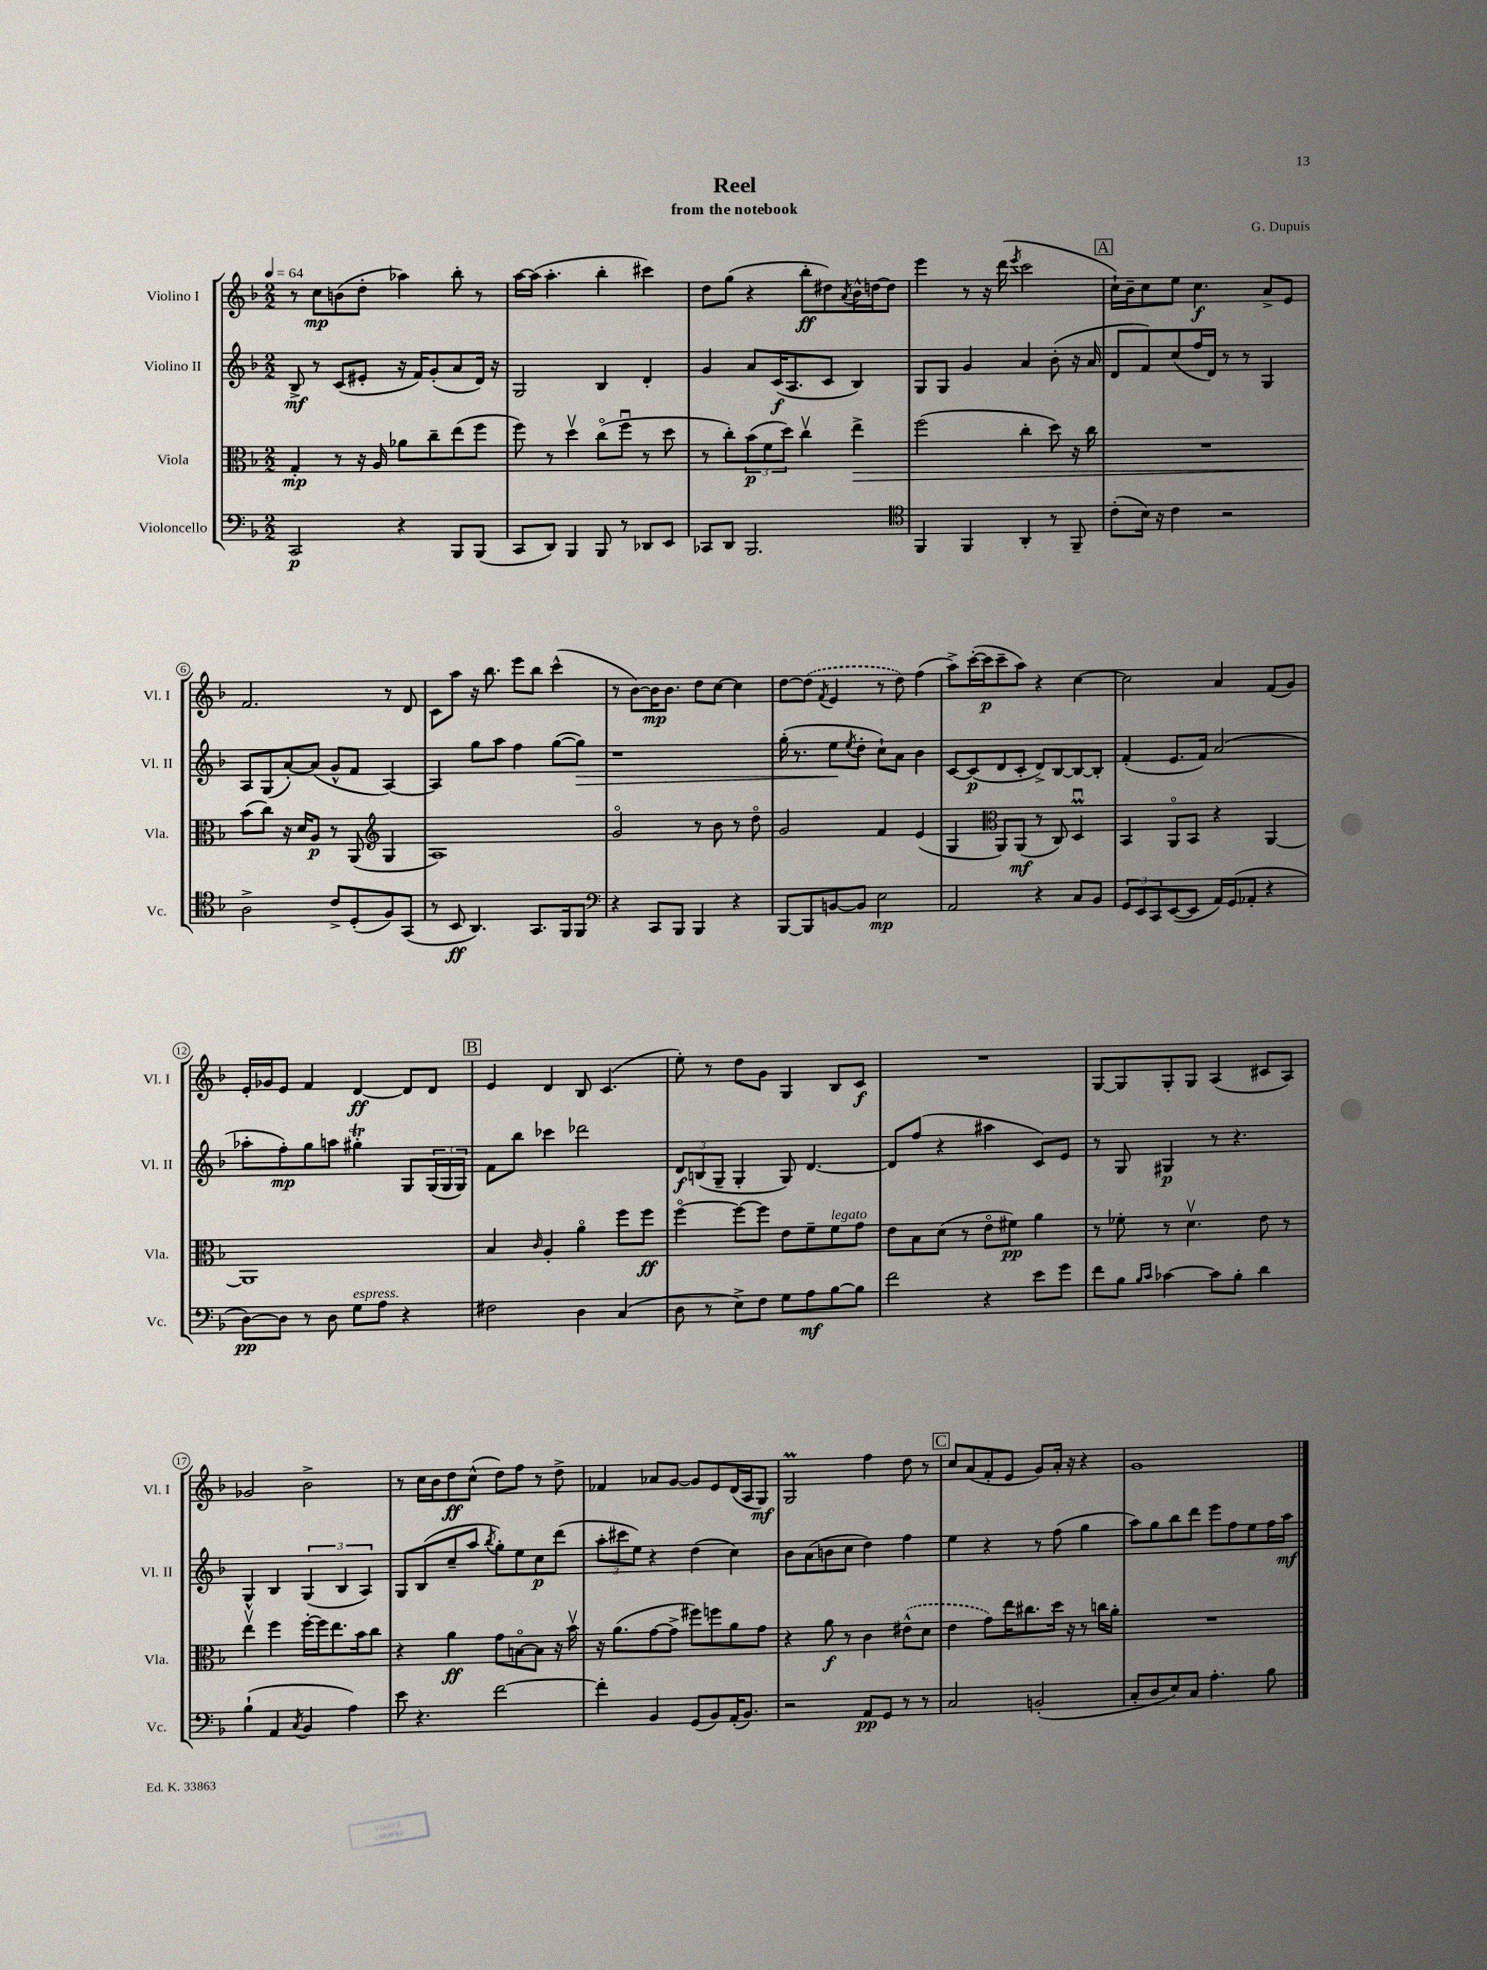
\header { title = "Reel" composer = "G. Dupuis" subtitle = "from the notebook" }
<<
\new StaffGroup <<
\new Staff = "s0" \with { instrumentName = "Violino I" shortInstrumentName = "Vl. I" } {
    \clef treble \key f \major \numericTimeSignature \time 2/2 \tempo 4 = 64
    r8 c''8\mp b'8( d''8-. aes''4) bes''8-. r8 |
    a''16~ a''16( a''4.-. bes''4-. cis'''4) |
    d''8 g''8( r4 bes''8-.\ff dis''8) \acciaccatura { a'8 } bes'16-^ d''16~ d''8 |
    e'''4 r8 r16 d'''16( \acciaccatura { e'''8 } c'''2 |
    \mark \markup { \box "A" } c''16-!) bes'16-- c''8 e''8 c''4.\f a'8-> e'8 |
    f'2. r8 d'8 |
    c'8 a''8 r16 bes''8. e'''8 bes''8 c'''4-^( |
    r8 bes'8~) bes'16\mp bes'8. d''8 c''8~ c''4 |
    d''8~ \once \slurDashed d''8( \acciaccatura { f'8 } e'4 r8 d''8) f''4( |
    a''8->) c'''16~-.( c'''16\p c'''8-- a''8) r4 c''4~ |
    c''2 a'4 f'8( g'8) |
    e'16-. ges'16 e'8 f'4 d'4~\ff d'8 d'8 |
    \mark \markup { \box "B" } e'4 d'4 bes8 c'4.( |
    e''8-.) r8 d''8 g'8 g4 bes8 c'8\f |
    R1 |
    g8~ g8 g8-. g8 a4( cis'8 a8) |
    ges'2 bes'2-> |
    r8 c''16 bes'16 d''8\ff c''8-^( d''8) f''8 r8 d''8-> |
    fes'4 aes'8 g'8~ g'8 e'8 d'16( a16 g8\mf) |
    g2\prall f''4 d''8 r8 |
    \mark \markup { \box "C" } c''8 a'8( f'8-. e'8 g'8) a'16-. r16 r4 |
    g'1 \bar "|." |
}
\new Staff = "s1" \with { instrumentName = "Violino II" shortInstrumentName = "Vl. II" } {
    \clef treble \key f \major \numericTimeSignature \time 2/2
    bes8->\mf r8 c'8( eis'8-. r16 f'16) g'8-.( a'8 d'16) r16 |
    g2 bes4 d'4-. |
    g'4 a'8 c'16\f( a8. c'8 bes4) |
    g8 g8 g'4 a'4 bes'8-.( r16 a'16 |
    \mark \markup { \box "A" } d'8 f'8) c''8( f''16 d'16) r8 r8 g4 |
    a8 g8( a'8~-.) a'8( g'8-^ f'8 a4~) |
    a4 g''8 a''8 f''4 g''8~( g''8\>) |
    r1 |
    g''16-.( r8. e''8\! \acciaccatura { e''8 } d''8-. c''8-!) a'8 bes'4 |
    c'8~ c'8\p( d'8 c'8-. d'8->) bes8~ bes8~ bes8-. |
    f'4-.( e'8. f'16) a'2( |
    aes''8-. f''8-.\mp) g''8 a''8 gis''4-.\trill g8 \tuplet 3/2 { g16( g16 g16) } |
    \mark \markup { \box "B" } f'8 bes''8 ces'''4 des'''2 |
    \tuplet 3/2 { d'8\f b8( g8-- } g4-. g8) d'4.~ |
    d'8 f''8( r4 ais''4 c'8) e'8 |
    r8 g8 gis4\p r8 r4. |
    g4-^ bes4 \tuplet 3/2 { g4( bes4 a4) } |
    g8 bes8( c''8-- a''8 \acciaccatura { bes''8 } g''8-.) e''8 c''8\p d'''8( |
    \tuplet 3/2 { a''8-. cis'''8 e''8) } r4 d''4( c''4) |
    bes'8 a'8( b'8 c''8 d''4) f''4 |
    \mark \markup { \box "C" } e''4 r4 r8 f''8( g''4 |
    a''8) g''8 bes''8 d'''8 e'''8 f''8 e''8 f''16 a''16\mf \bar "|." |
}
\new Staff = "s2" \with { instrumentName = "Viola" shortInstrumentName = "Vla." } {
    \clef alto \key f \major \numericTimeSignature \time 2/2
    g4-.\mp r8 r16 a16 aes'8 c''8-- e''8( f''8 |
    f''8) r8 d''4\upbow c''8\flageolet( f''8\downbow r8 d''8 |
    r8 c''8-.) \tuplet 3/2 { bes'8\p( f'8 d''8) } c''4\upbow e''4->\> |
    f''2( c''4-. d''8) r16 c''16 |
    \mark \markup { \box "A" } R1 |
    bes'8\!( c''8) r16 d'16 a8\p r8 a,8( \clef treble g4 |
    a1) |
    g'2\flageolet r8 bes'8 r8 d''8\flageolet |
    g'2 f'4 e'4( |
    g4 \clef alto a,8) a,8\mf( r8 c8) d4\downbow\prall |
    bes,4 a,8\flageolet bes,8 r4 a,4~ |
    a,1 |
    \mark \markup { \box "B" } bes4 \grace { c'16 } a4-. a'4\flageolet f''8 f''8\ff |
    f''4~\flageolet f''8~ f''8 e'8 f'8-- f'8^\markup { \italic "legato" } g'8 |
    e'8 bes8 d'8( r8 e'8\flageolet fis'8\pp) a'4 |
    r8 fes'8-. r8 d'4.\upbow e'8 r8 |
    e''4\upbow f''4 f''16~-. f''16 e''8. bes'16 c''8 |
    r4 a'4\ff g'8 b8~\flageolet b8 r16 bes'16\upbow |
    r16 a'8.( g'8~ g'8-> fis''8) f''8 a'8 g'8 |
    r4 a'8\f r8 c'4 \once \slurDashed eis'8-^( d'8 |
    \mark \markup { \box "C" } e'4 g'8) e''16 cis''8. d''16 r16 r8 c''16 a'16-. |
    R1 \bar "|." |
}
\new Staff = "s3" \with { instrumentName = "Violoncello" shortInstrumentName = "Vc." } {
    \clef bass \key f \major \numericTimeSignature \time 2/2
    c,2\p r4 bes,,8 bes,,8( |
    c,8 d,8) bes,,4 bes,,8 r8 des,8 e,8 |
    ces,8 d,8 bes,,2. |
    \clef tenor f,4 f,4 a,4-. r8 f,8-- |
    \mark \markup { \box "A" } c'8-.( bes16) r16 c'4 r2 |
    a2-> c'8-> d8-.( f8) g,8( |
    r8 bes,8\ff a,4.) g,8. f,16 f,8 |
    \clef bass r4 c,8 bes,,8 bes,,4 r4 |
    bes,,8~ bes,,8 b,8~ b,8 e2\mp |
    a,2 r4 c8 bes,8 |
    \tuplet 3/2 { g,8 e,8 c,8 } e,8~( e,8 a,16) g,16( aes,8-. r4 |
    d8~\pp) d8 r8 d8 g8^\markup { \italic "espress." } a8 r4 |
    \mark \markup { \box "B" } fis2 d4 c4( |
    d8 r8 e8->) f8 g8 a8\mf bes8~ bes8 |
    f'2 r4 e'8 g'8 |
    f'8 bes8 \grace { bes16 c'16 } ces'4~ ces'8 bes8-. d'4 |
    bes4-!( a,4 \acciaccatura { c8 } bes,4 a4) |
    e'8 r4. f'2~ |
    f'4-. bes,4 g,8( bes,8) a,16-.( bes,8.) |
    r2 a,8\pp g,8 r8 r8 |
    \mark \markup { \box "C" } c2 b,2-.( |
    c8-. d8 e8) c8 a4.-. bes8 \bar "|." |
}
>>
>>
\layout { \context { \Score \override BarNumber.stencil = #(make-stencil-circler 0.1 0.3 ly:text-interface::print) } }
